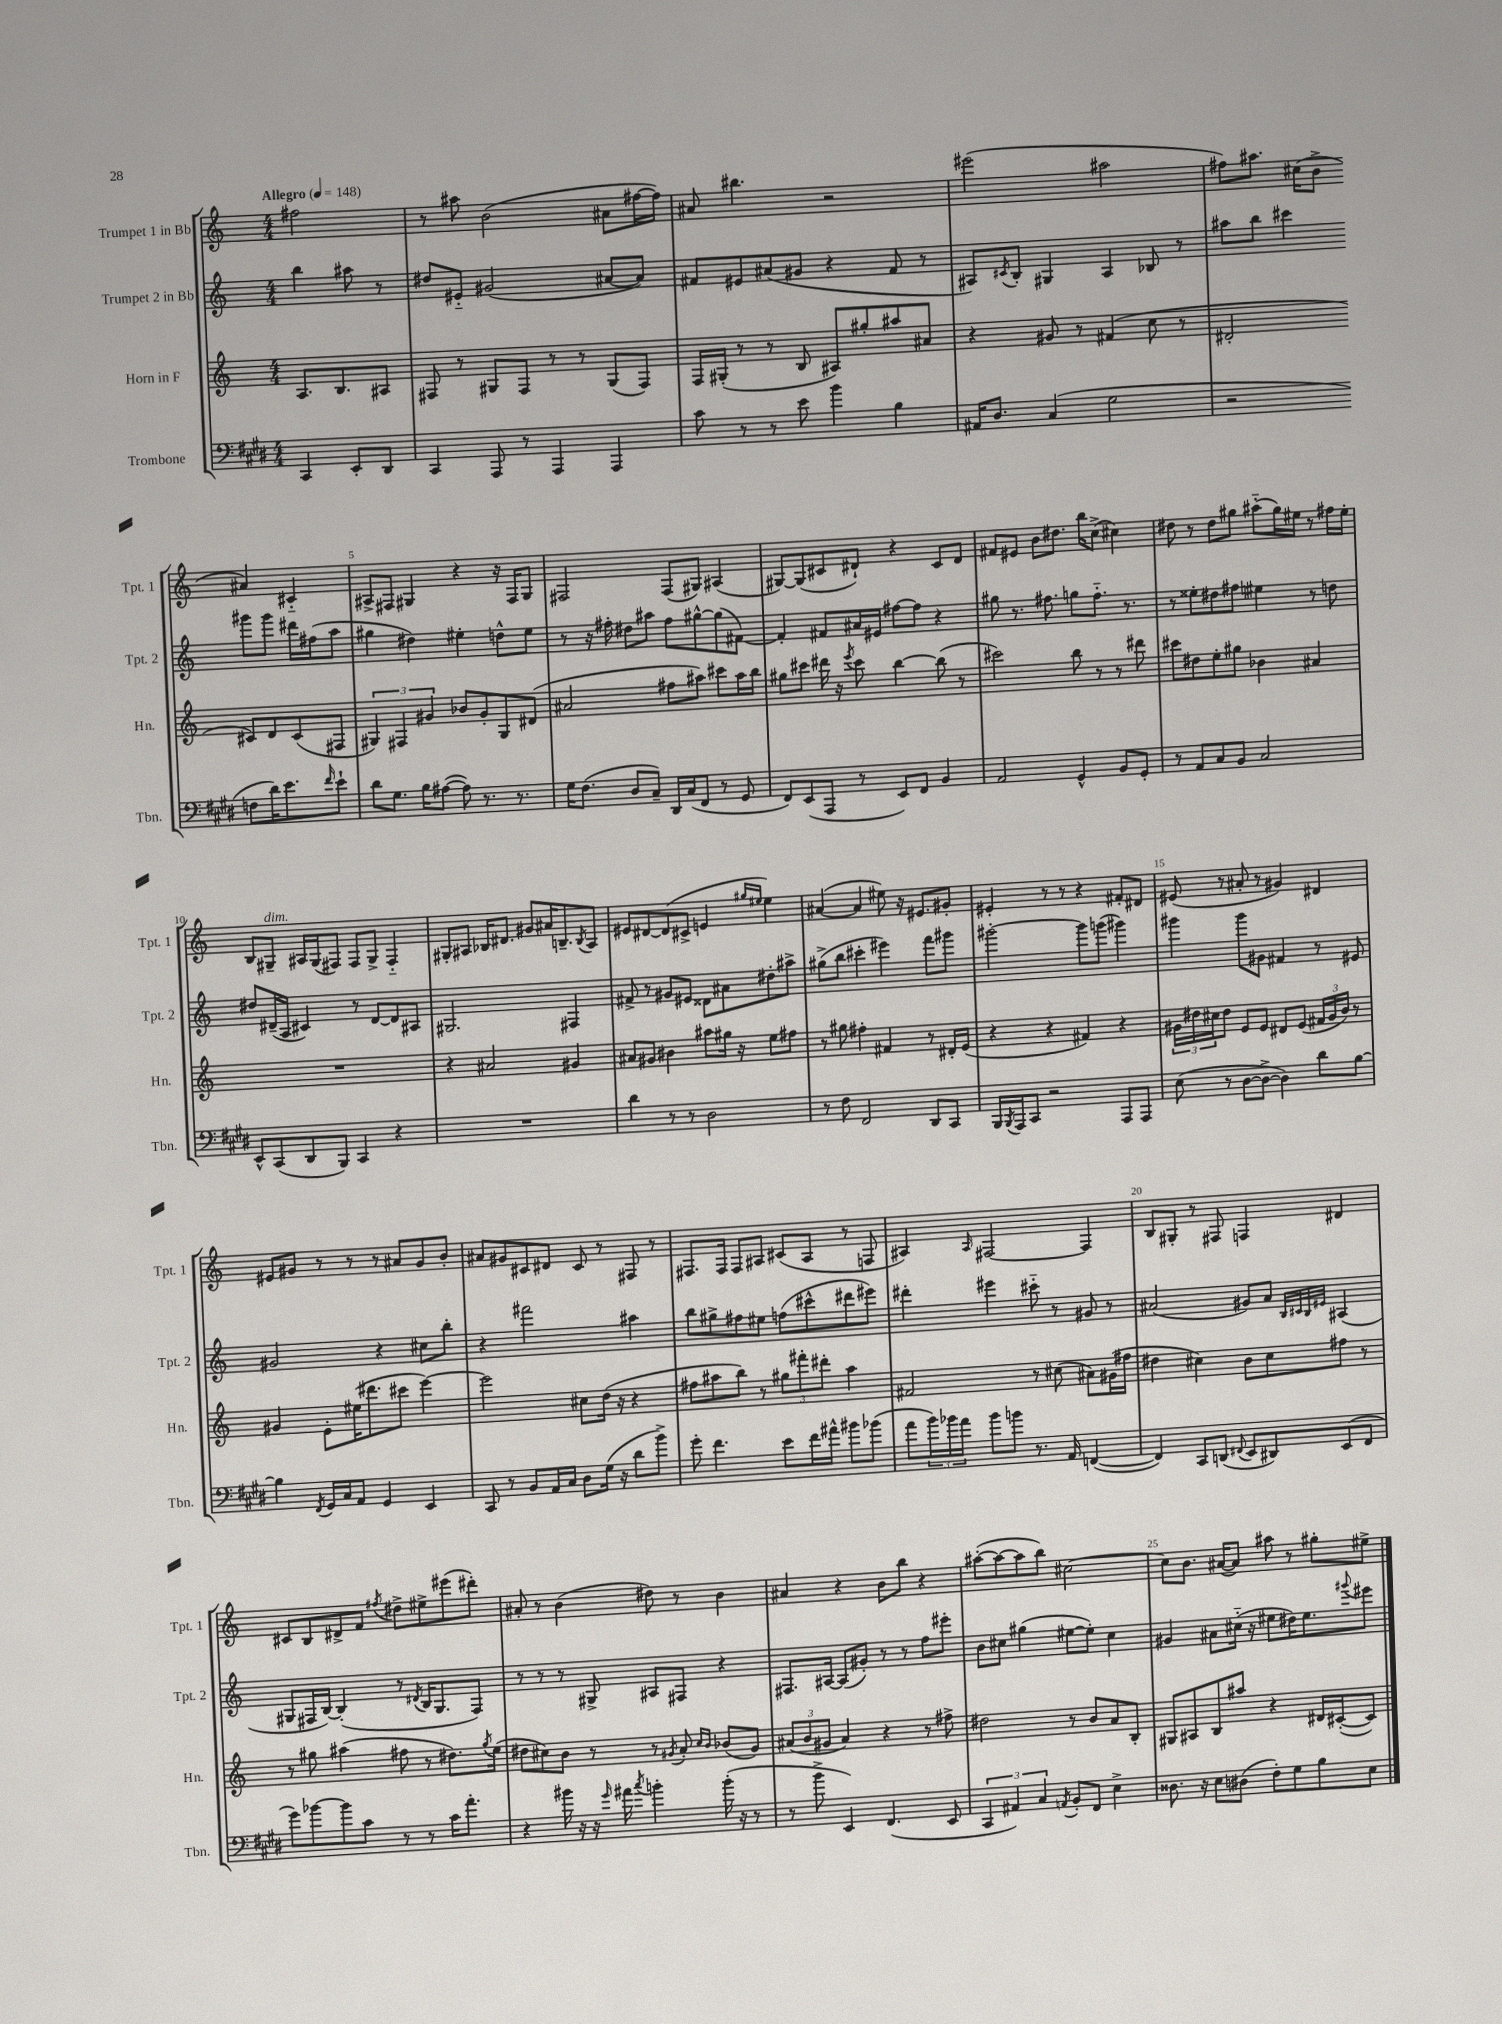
<<
\new StaffGroup <<
\new Staff = "s0" \with { instrumentName = "Trumpet 1 in Bb" shortInstrumentName = "Tpt. 1" } {
    \clef treble \key c \major \numericTimeSignature \time 4/4 \partial 2 \tempo "Allegro" 4 = 148
    fis''2 |
    r8 ais''8 b'2( ais'8 fis''16~ fis''16) |
    ais'8 bis''4. r2 |
    eis'''2( ais''2 |
    fis''8) ais''8. cis''16( b'8-> ais'4) cis'4-_ |
    ais8-> fis8 gis4 r4 r16 fis16 gis8 |
    fis2 fis8( gis8) ais4( |
    gis8~) gis8( cis'8 dis'8-!) r4 cis'8 dis'8 |
    fis'8 eis'8 b'8 dis''8. b''16 c''8->( cis''4) |
    dis''8 r8 dis''8 gis''8 ais''8-_( gis''16) eis''16 r8 fis''16 eis''16-. |
    b8 gis8--^\markup { \italic "dim." } ais16 gis16( fis8) fis8 gis8-> fis4-_ |
    gis8-. ais8 bes16 dis'8. gis'8 ais'16 b8.-- \acciaccatura { b8 } ais8 |
    eis'8 dis'8~ dis'8( cis'8-> e'4 \grace { gis''16 eis''16 } eis''4) |
    ais'4~( ais'4 eis''8) r16 eis'8. gis'8-. |
    eis'4-. r8 r8 r4 fis'8-. dis'8 |
    eis'8( r8 ais'8-. r8 gis'4) dis'4 |
    eis'8 gis'8 r8 r8 r8 ais'8 gis'8 b'8-. |
    ais'8 gis'8 cis'8 dis'8 cis'8 r8 fis8 r8 |
    fis8. fis16 fis8 ais8 cis'8( ais8 r8 f8 |
    ais4) \grace { ais16 } fis2~ fis4 |
    b8 gis8-. r8 fis8 f4 dis'4 |
    cis'8 b8 dis'8-> f'8 \acciaccatura { fis''8 } dis''8-> eis''8-> eis'''8( dis'''8-.) |
    ais'8-. r8 b'4( dis''8) r8 b'4 |
    ais'4 r4 b'8 b''8 r4 |
    ais''8~-.( ais''8~ ais''8 b''8) cis''2~ |
    cis''8 b'8. ais'16~( ais'8) ais''8 r8 gis''8-. eis''8-> \bar "|." |
}
\new Staff = "s1" \with { instrumentName = "Trumpet 2 in Bb" shortInstrumentName = "Tpt. 2" } {
    \clef treble \key c \major \numericTimeSignature \time 4/4 \partial 2
    b''4 ais''8 r8 |
    dis''8 eis'8-_ gis'2( ais'8~ ais'8) |
    fis'8 eis'8 ais'8( gis'8 r4 fis'8 r8 |
    ais8) \acciaccatura { cis'8 } b8-. gis4 ais4 bes8 r8 |
    ais''8 b''8 cis'''4 gis'''8 gis'''8 dis'''16 fis''16( ais''8 |
    gis''4 dis''4) eis''4-. d''8-^ eis''8 |
    r8 r16 fis''16-. dis''8 ais''8 fis''8 gis''8~-^ gis''8( fis'8~) |
    fis'4-. fis'8 ais'16 eis'16 fis''8~ fis''8 r4 |
    gis''8 r8. fis''8. g''8 fis''8.-_ r8. |
    r8 eisis''8-. dis''8 fis''8 eis''4 r8 d''8 |
    dis''8 dis'16--( a16 cis'4) r8 dis'8~ dis'8 ais8 |
    gis2. fis4 |
    fis'8-> r8 gis'8 eis'8 disis'8 ais'8 dis''8-. ais''8-> |
    gis''8->( b''8 cis'''4-. eis'''4) f'''8 gis'''8 |
    gis'''2~-. gis'''8 g'''8( gis'''4) |
    gis'''4 gis'''8 gis'8 fis'4 r8 eis'8 |
    gis'2 r4 cis''8 b''8-. |
    r4 fis'''2 ais''4 |
    b''8 gis''8-> fis''8 eis''8 f''8( cis'''8-^ dis'''8 eis'''8) |
    dis'''4-. eis'''4 cis'''8-_ r8 gis'8 r8 |
    ais'2( gis'8) ais'8 \grace { b32 cis'32 b32 eis'32 } ais4( |
    gis8 fis16 b16~) b4-.( r8 \acciaccatura { dis'8 } b16 gis8. fis8) |
    r8 r8 r8 gis8-> ais8 fis8 r4 |
    fis8. ais16~ ais8( gis'8-.) r8 r8 f''8 eis'''8-. |
    b'8 cis''8 gis''4( eis''8~ eis''8-.) cis''4 |
    gis'4 ais'8 cis''16-_( r16 eis''8 dis''16) eis''8. \appoggiatura { gis'''8 } eis'''8 \bar "|." |
}
\new Staff = "s2" \with { instrumentName = "Horn in F" shortInstrumentName = "Hn." } {
    \clef treble \key c \major \numericTimeSignature \time 4/4 \partial 2
    a8. b8. ais8 |
    fis8 r8 gis8 fis8 r8 r8 gis8( fis8) |
    f16 gis16-.( r8 r8 b8 ais8) gis''8-. ais''8 ais'8 |
    r4 gis'8 r8 fis'4( c''8 r8 |
    dis'2-. cis'8) dis'8 cis'8( fis8 |
    \tuplet 3/2 { gis4) fis4 gis'4 } bes'8 gis'8-. gis8 dis'8( |
    ais'2 fis''8 ais''8) cis'''8 ais''16 b''16 |
    gis''8 cis'''8 dis'''16 r16 \acciaccatura { e'''8 } cis'''8 b''4~ b''8( r8 |
    cis'''2) b''8 r8 r8 dis'''8 |
    cis'''8 dis''8 e''8-. gis''8 bes'4 ais'4 |
    R1 |
    r4 ais'2 gis'4 |
    ais'8 gis'8 bis'4 ais''8 gis''16 r16 e''8 fis''8 |
    r8 gis''8 fis''4-. fis'4 r8 dis'16-. e'16( |
    r4 r4 fis'4) r4 |
    \tuplet 3/2 { gis'16 dis''16 cis''16 } dis''8 e'8 e'8 dis'8 e'8( \tuplet 3/2 { fis'16 gis'16 b'16) } r8 |
    gis'4 e'8-. eis''16( dis'''8. cis'''8 e'''4~) |
    e'''2 cis''8 d''16( r16 r4 |
    fis''8 ais''8 b''8) r8 \tuplet 3/2 { gis''8 fis'''8-. dis'''8-. } ais''4 |
    fis'2 r8 cis''8( ais'8) gis'16( fis''16 |
    dis''4 cis''4) b'8 cis''8 fis''8 r8 |
    r8 gis''8 ais''4( fis''8 r8 dis''8.) \acciaccatura { gis''8 } e''16( |
    dis''8 cis''8) b'8 r8 r8 \acciaccatura { gis'8 } a'8-. \grace { cis''16 b'16 } bes'8( gis'8) |
    \tuplet 3/2 { ais'8( b'8 gis'8 } ais'4) r4 r8 fis''8-> |
    dis''2 r8 b'8 a'8 b8-. |
    gis8 ais8 b8 ais''8 r4 dis'16 cis'16~-.( cis'8) \bar "|." |
}
\new Staff = "s3" \with { instrumentName = "Trombone" shortInstrumentName = "Tbn." } {
    \clef bass \key e \major \numericTimeSignature \time 4/4 \partial 2
    cis,4 e,8-. dis,8 |
    cis,4 a,,8 r8 a,,4 a,,4 |
    cis'8 r8 r8 e'8 b'4 b4 |
    ais,16 dis8. cis4( gis2 |
    r2 f8 dis'16) e'8. \grace { fis'16 } e'8-! |
    dis'8 gis8. b16 ais8~( ais8) r8. r8. |
    gis16 fis8.( dis8 cis8--) dis,16 cis16( fis,8 r8 gis,8 |
    fis,8) e,8( a,,8 r8 e,8) fis,8 b,4 |
    a,2 gis,4-^ b,8 gis,8-. |
    r8 a,8 cis8 b,8 cis2 |
    e,8-^ cis,8( dis,8 b,,8) cis,4 r4 |
    R1 |
    dis'4 r8 r8 dis2 |
    r8 fis8 fis,2 dis,8 cis,8 |
    b,,16 \acciaccatura { b,,8 } a,,16 cis,8 r2 a,,8 a,,8 |
    e8( r8 dis8~ dis8~-> dis4) dis'8 b8~ |
    b4 \acciaccatura { fis,8 } gis,16 cis16 a,8 gis,4 e,4 |
    cis,8 r8 b,8 a,16 cis16 dis8 gis16( r16 dis'8 b'8->) |
    gis'8-. fis'4. e'8 fis'16 ais'16-^ bis'8 bes'8( |
    a'8 \tuplet 3/2 { b'16) bes'16 a'16 } bes'8 b'8 r8. a,16 f,4~( |
    f,4) cis,8 d,8( \appoggiatura { fis,8 } e,8 dis,8) e,8( fis,8 |
    gis'8) bes'8~ bes'8 cis'8 r8 r8 cis'16 a'8.-. |
    r4 bis'16 r16 r16 \grace { gis'16 } ais'16 \acciaccatura { cis''8 } b'4-. b'16-.( r16 r8 |
    r8 b'8-> e,4) fis,4.( e,8 |
    \tuplet 3/2 { cis,4 ais,4) cis4 } \acciaccatura { a,8 } b,8-. fis,8 e4-> |
    disis8. r16 e8 dis8( fis8-.) gis8 b8 e8 \bar "|." |
}
>>
>>
\layout { \context { \Score \override BarNumber.break-visibility = ##(#f #t #t) barNumberVisibility = #(every-nth-bar-number-visible 5) } }
